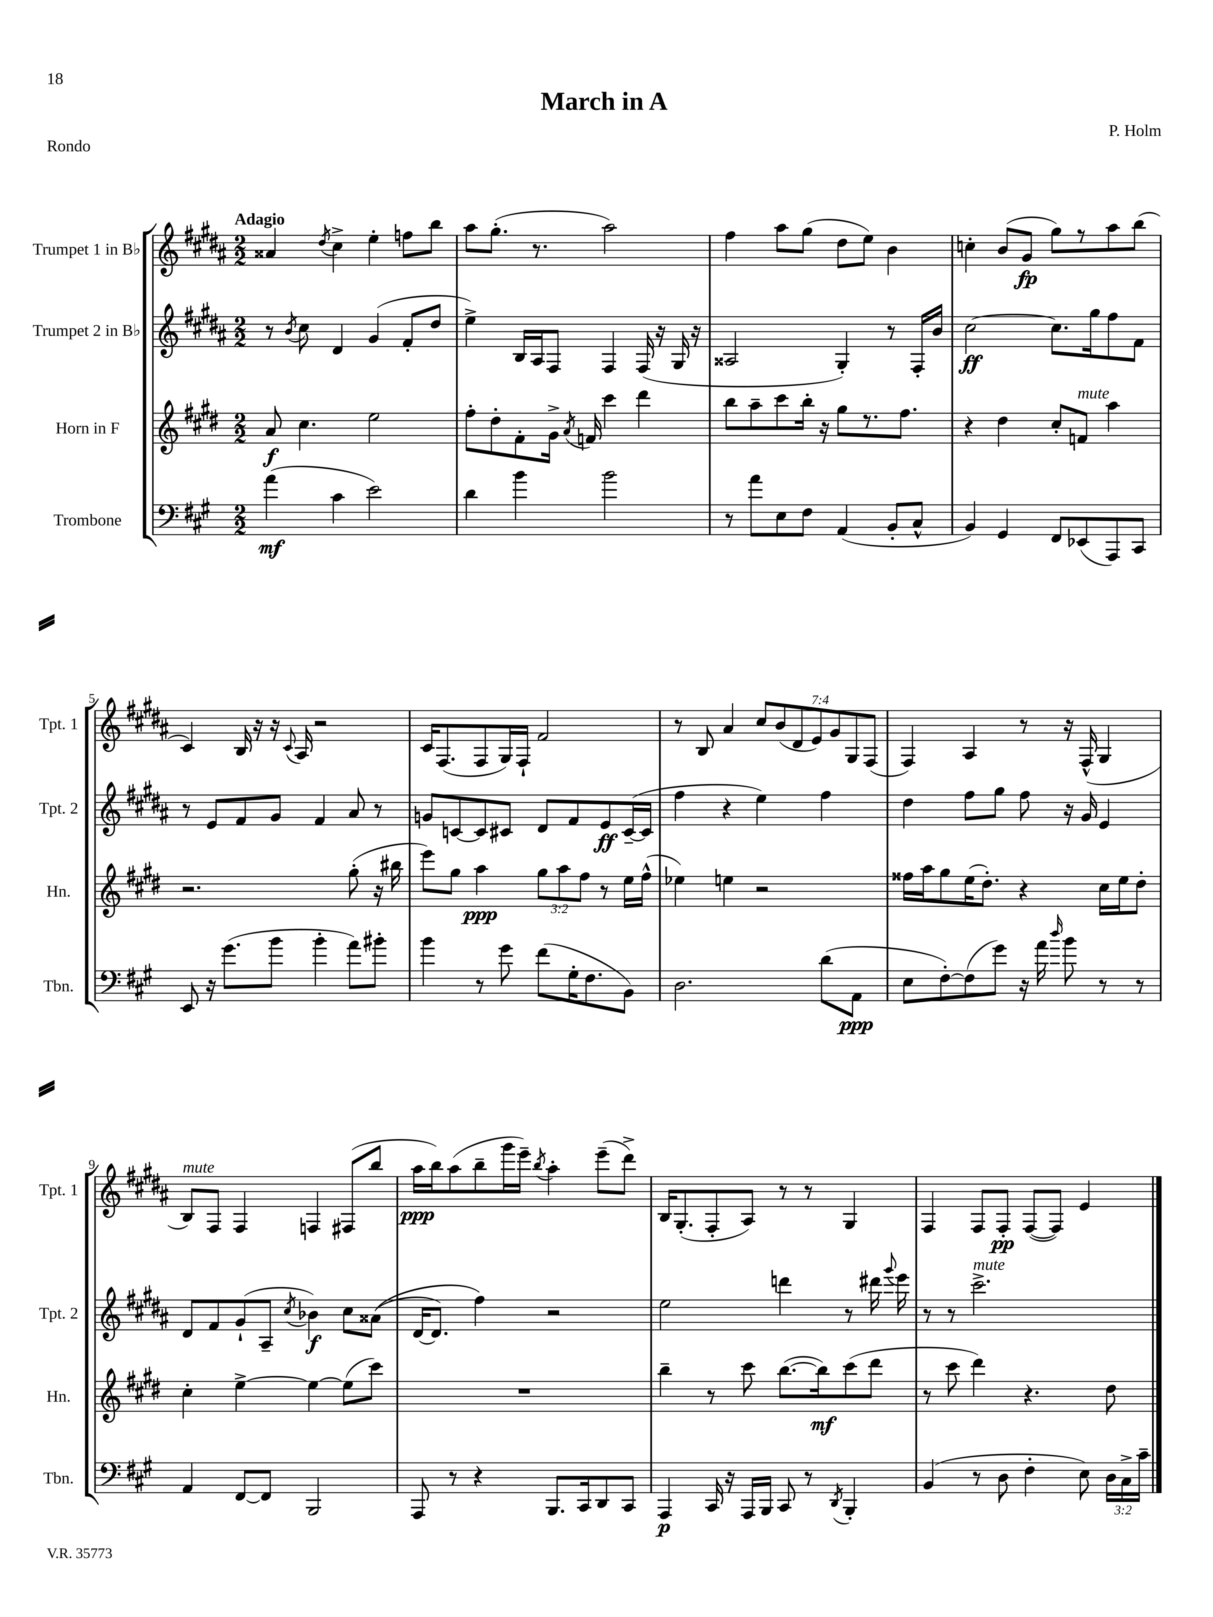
\header { title = "March in A" composer = "P. Holm" piece = "Rondo" }
<<
\new StaffGroup <<
\new Staff = "s0" \with { instrumentName = "Trumpet 1 in Bb" shortInstrumentName = "Tpt. 1" } {
    \clef treble \key b \major \numericTimeSignature \time 2/2 \override Staff.TupletNumber.text = #tuplet-number::calc-fraction-text \tempo "Adagio"
    \autoBeamOff aisis'4 \acciaccatura { dis''8 } cis''4-> e''4-. f''8[ b''8] |
    ais''8[ gis''8.]-.( r8. ais''2) |
    fis''4 ais''8[ gis''8]( dis''8[ e''8]) b'4 |
    c''4-. b'8[( gis'8]\fp gis''8[) r8 ais''8 b''8]( |
    cis'4) b16 r16 r16 \appoggiatura { cis'8 } ais16 r2 |
    cis'16[ fis8.( fis8 gis16) fis16]-! fis'2 |
    r8 b8 ais'4 \tuplet 7/4 { cis''8[ b'8( dis'8 e'8) gis'8 gis8 fis8]( } |
    fis4) ais4 r8 r16 fis16-^( gis4 |
    b8[^\markup { \italic "mute" }) fis8] fis4 f4 fis8[( b''8] |
    ais''16[\ppp b''16) ais''8( b''8-- gis'''16 e'''16]--) \acciaccatura { b''8 } ais''4-. e'''8[--( dis'''8]->) |
    b16[ gis8.-.( fis8-. ais8]) r8 r8 gis4 |
    fis4 fis8[ fis8]-.\pp fis8[~( fis8]) e'4 \bar "|." |
}
\new Staff = "s1" \with { instrumentName = "Trumpet 2 in Bb" shortInstrumentName = "Tpt. 2" } {
    \clef treble \key b \major \numericTimeSignature \time 2/2
    \autoBeamOff r8 \acciaccatura { b'8 } cis''8 dis'4 gis'4( fis'8[-. dis''8] |
    e''4->) b16[ ais16 fis8] fis4 fis16( r16 gis16 r16 |
    aisis2 gis4-.) r8 fis16[-. b'16] |
    cis''2~\ff cis''8.[ gis''16 fis''8 fis'8] |
    r8 e'8[ fis'8 gis'8] fis'4 ais'8 r8 |
    g'8[ c'8~ c'8 cis'8] dis'8[ fis'8 e'8\ff cis'16~--( cis'16] |
    fis''4 r4 e''4) fis''4 |
    dis''4 fis''8[ gis''8] fis''8 r16 gis'16 e'4 |
    dis'8[ fis'8 gis'8-!( ais8]-- \acciaccatura { cis''8 } bes'4\f) cis''8[ aisis'8](\( |
    dis'16[~ dis'8.]) fis''4\) r2 |
    e''2 d'''4 r8 dis'''16 \appoggiatura { gis'''8 } e'''16 |
    r8 r8 cis'''2.->^\markup { \italic "mute" } \bar "|." |
}
\new Staff = "s2" \with { instrumentName = "Horn in F" shortInstrumentName = "Hn." } {
    \clef treble \key e \major \numericTimeSignature \time 2/2 \override Staff.TupletNumber.text = #tuplet-number::calc-fraction-text
    \autoBeamOff a'8\f cis''4. e''2 |
    fis''8[-. dis''8-. fis'8-. gis'16]-> \acciaccatura { a'8 } f'16 cis'''4 dis'''4 |
    b''8[ a''8-- cis'''8 b''16]-. r16 gis''8[ r8. fis''8.] |
    r4 dis''4 cis''8[-. f'8]^\markup { \italic "mute" } a''4 |
    r2. gis''8-.( r16 bis''16 |
    e'''8[) gis''8] a''4\ppp \tuplet 3/2 { gis''8[ a''8 fis''8] } r8 e''16[ fis''16]-^( |
    ees''4) e''4 r2 |
    fisis''16[ a''16 gis''8 e''16( dis''8.]-.) r4 cis''16[ e''16 dis''8]-. |
    cis''4-. e''4~-> e''4~ e''8[( cis'''8]) |
    R1 |
    b''4-- r8 cis'''8 b''8.[~( b''16\mf) cis'''8( dis'''8] |
    r8 cis'''8 dis'''4) r4. dis''8 \bar "|." |
}
\new Staff = "s3" \with { instrumentName = "Trombone" shortInstrumentName = "Tbn." } {
    \clef bass \key a \major \numericTimeSignature \time 2/2 \override Staff.TupletNumber.text = #tuplet-number::calc-fraction-text
    \autoBeamOff a'4\mf( cis'4 e'2) |
    d'4 b'4 b'2 |
    r8 a'8[ e8 fis8] a,4( b,8[-. cis8]-^ |
    b,4) gis,4 fis,8[ ees,8( a,,8) cis,8] |
    e,8 r16 gis'8.[( b'8] b'4-. a'8[) bis'8]-. |
    b'4 r8 gis'8 fis'8[( gis16-. fis8. b,8]) |
    d2. d'8[( a,8]\ppp |
    e8[ fis8~-.) fis8( gis'8]) r16 a'16 \grace { d''16 } b'8 r8 r8 |
    a,4 fis,8[~ fis,8] b,,2 |
    a,,8 r8 r4 b,,8.[ cis,16 d,8 cis,8] |
    a,,4\p cis,16 r16 a,,16[ b,,16] cis,8 r8 \acciaccatura { d,8 } b,,4-. |
    b,4( r8 d8 fis4-. e8) \tuplet 3/2 { d16[ cis16-> cis'16]-- } \bar "|." |
}
>>
>>
